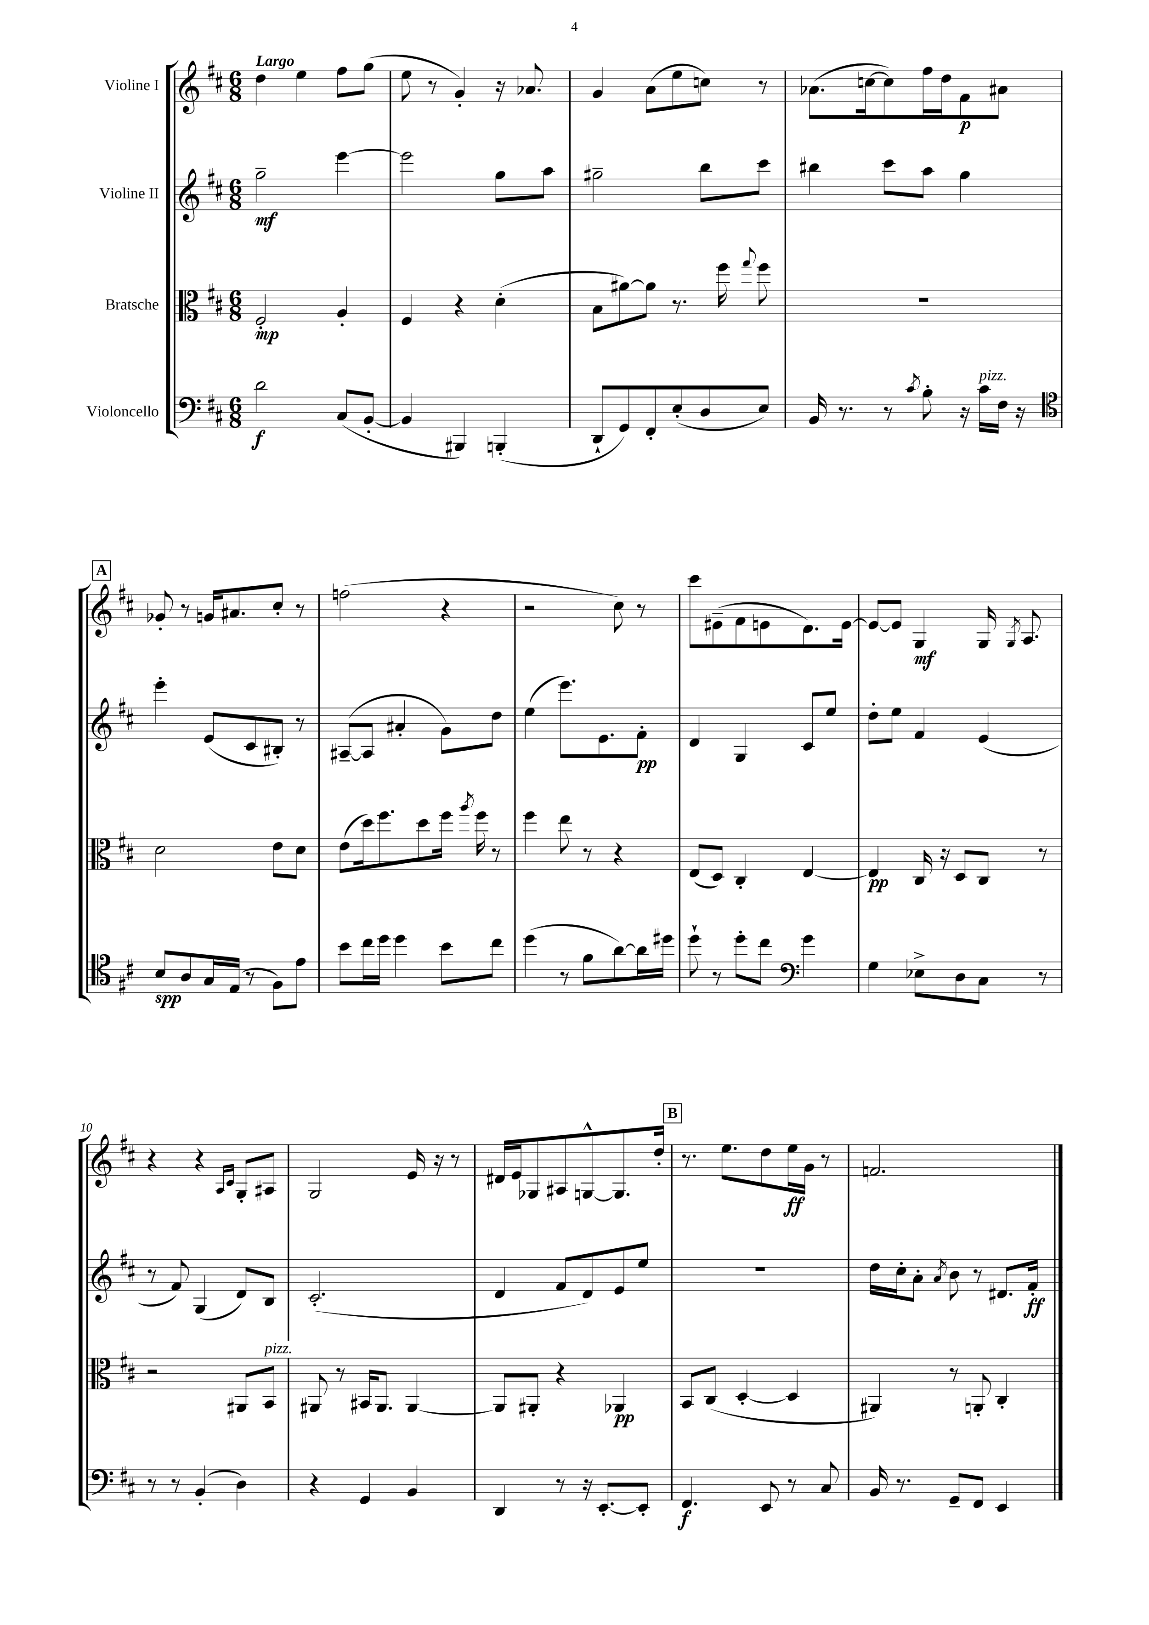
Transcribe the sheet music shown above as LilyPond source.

<<
\new StaffGroup <<
\new Staff = "s0" \with { instrumentName = "Violine I" } {
    \clef treble \key d \major \numericTimeSignature \time 6/8 \tempo "Largo"
    \autoBeamOff d''4 e''4 fis''8[ g''8]( |
    e''8 r8 g'4-.) r16 aes'8. |
    g'4 a'8[( e''8 c''8]) r8 |
    aes'8.[( c''16~ c''8) fis''16 d''16 fis'8\p ais'8] |
    \mark \markup { \box "A" } ges'8-. r8 g'16[ ais'8. cis''8]-. r8 |
    f''2( r4 |
    r2 cis''8) r8 |
    cis'''8[ eis'8--( fis'8 e'8 d'8.) e'16]~ |
    e'8[~ e'8] g4\mf g16 \acciaccatura { g8 } a8. |
    r4 r4 \grace { a16[ cis'16] } g8[-. ais8] |
    g2 e'16 r16 r8 |
    dis'16[ e'16 ges8 ais8 g8~-^ g8. d''16]-. |
    \mark \markup { \box "B" } r8. e''8.[ d''8 e''16\ff g'16] r8 |
    f'2. \bar "|." |
}
\new Staff = "s1" \with { instrumentName = "Violine II" } {
    \clef treble \key d \major \numericTimeSignature \time 6/8
    \autoBeamOff g''2--\mf e'''4~ |
    e'''2 g''8[ a''8] |
    gis''2-- b''8[ cis'''8] |
    bis''4 cis'''8[ a''8] g''4 |
    \mark \markup { \box "A" } e'''4-. e'8[( cis'8 bis8]-.) r8 |
    ais8[~--( ais8] ais'4-. g'8[) d''8] |
    e''4( e'''8.[) e'8. fis'8]-.\pp |
    d'4 g4 cis'8[ e''8] |
    d''8[-. e''8] fis'4 e'4( |
    r8 fis'8) g4( d'8[) b8] |
    cis'2.-.( |
    d'4 fis'8[ d'8) e'8 e''8] |
    \mark \markup { \box "B" } R2. |
    d''16[ cis''16-. a'8]-. \acciaccatura { a'8 } b'8 r8 dis'8.[ fis'16]-.\ff \bar "|." |
}
\new Staff = "s2" \with { instrumentName = "Bratsche" } {
    \clef alto \key d \major \numericTimeSignature \time 6/8
    \autoBeamOff fis2-.\mp a4-. |
    fis4 r4 d'4-.( |
    b8[ ais'8~) ais'8] r8. fis''16 \appoggiatura { g''8 } fis''8 |
    R2. |
    \mark \markup { \box "A" } d'2 e'8[ d'8] |
    e'8[( d''16) fis''8. d''8 fis''16] \acciaccatura { a''8 } fis''16 r8 |
    fis''4 e''8 r8 r4 |
    e8[( d8]) cis4-. e4~ |
    e4\pp cis16 r16 d8[ cis8] r8 |
    r2 ais,8[ b,8]^\markup { \italic "pizz." } |
    ais,8 r8 bis,16[ ais,8.] ais,4~ |
    ais,8[ ais,8]-. r4 aes,4\pp |
    \mark \markup { \box "B" } b,8[ cis8]( d4~-. d4 |
    ais,4) r8 a,8-. cis4-. \bar "|." |
}
\new Staff = "s3" \with { instrumentName = "Violoncello" } {
    \clef bass \key d \major \numericTimeSignature \time 6/8
    \autoBeamOff d'2\f cis8[( b,8]~-. |
    b,4 bis,,4) b,,4-.( |
    d,8[-! g,8) fis,8-. e8-.( d8 e8]) |
    b,16 r8. r8 \acciaccatura { cis'8 } b8-. r16 cis'16[^\markup { \italic "pizz." } fis16] r16 |
    \mark \markup { \box "A" } \clef tenor b8[\spp a8 g16 e16]( r8 fis8[) e'8] |
    b'8[ cis''16 d''16] d''4 b'8[ cis''8] |
    d''4( r8 fis'8[ a'8~) a'16 dis''16] |
    d''8-! r8 d''8[-. cis''8] \clef bass g'4 |
    g4 ees8[-> d8 cis8] r8 |
    r8 r8 b,4-.( d4) |
    r4 g,4 b,4 |
    d,4 r8 r16 e,8.[~-. e,8]-. |
    \mark \markup { \box "B" } fis,4.\f e,8 r8 cis8 |
    b,16 r8. g,8[-- fis,8] e,4 \bar "|." |
}
>>
>>
